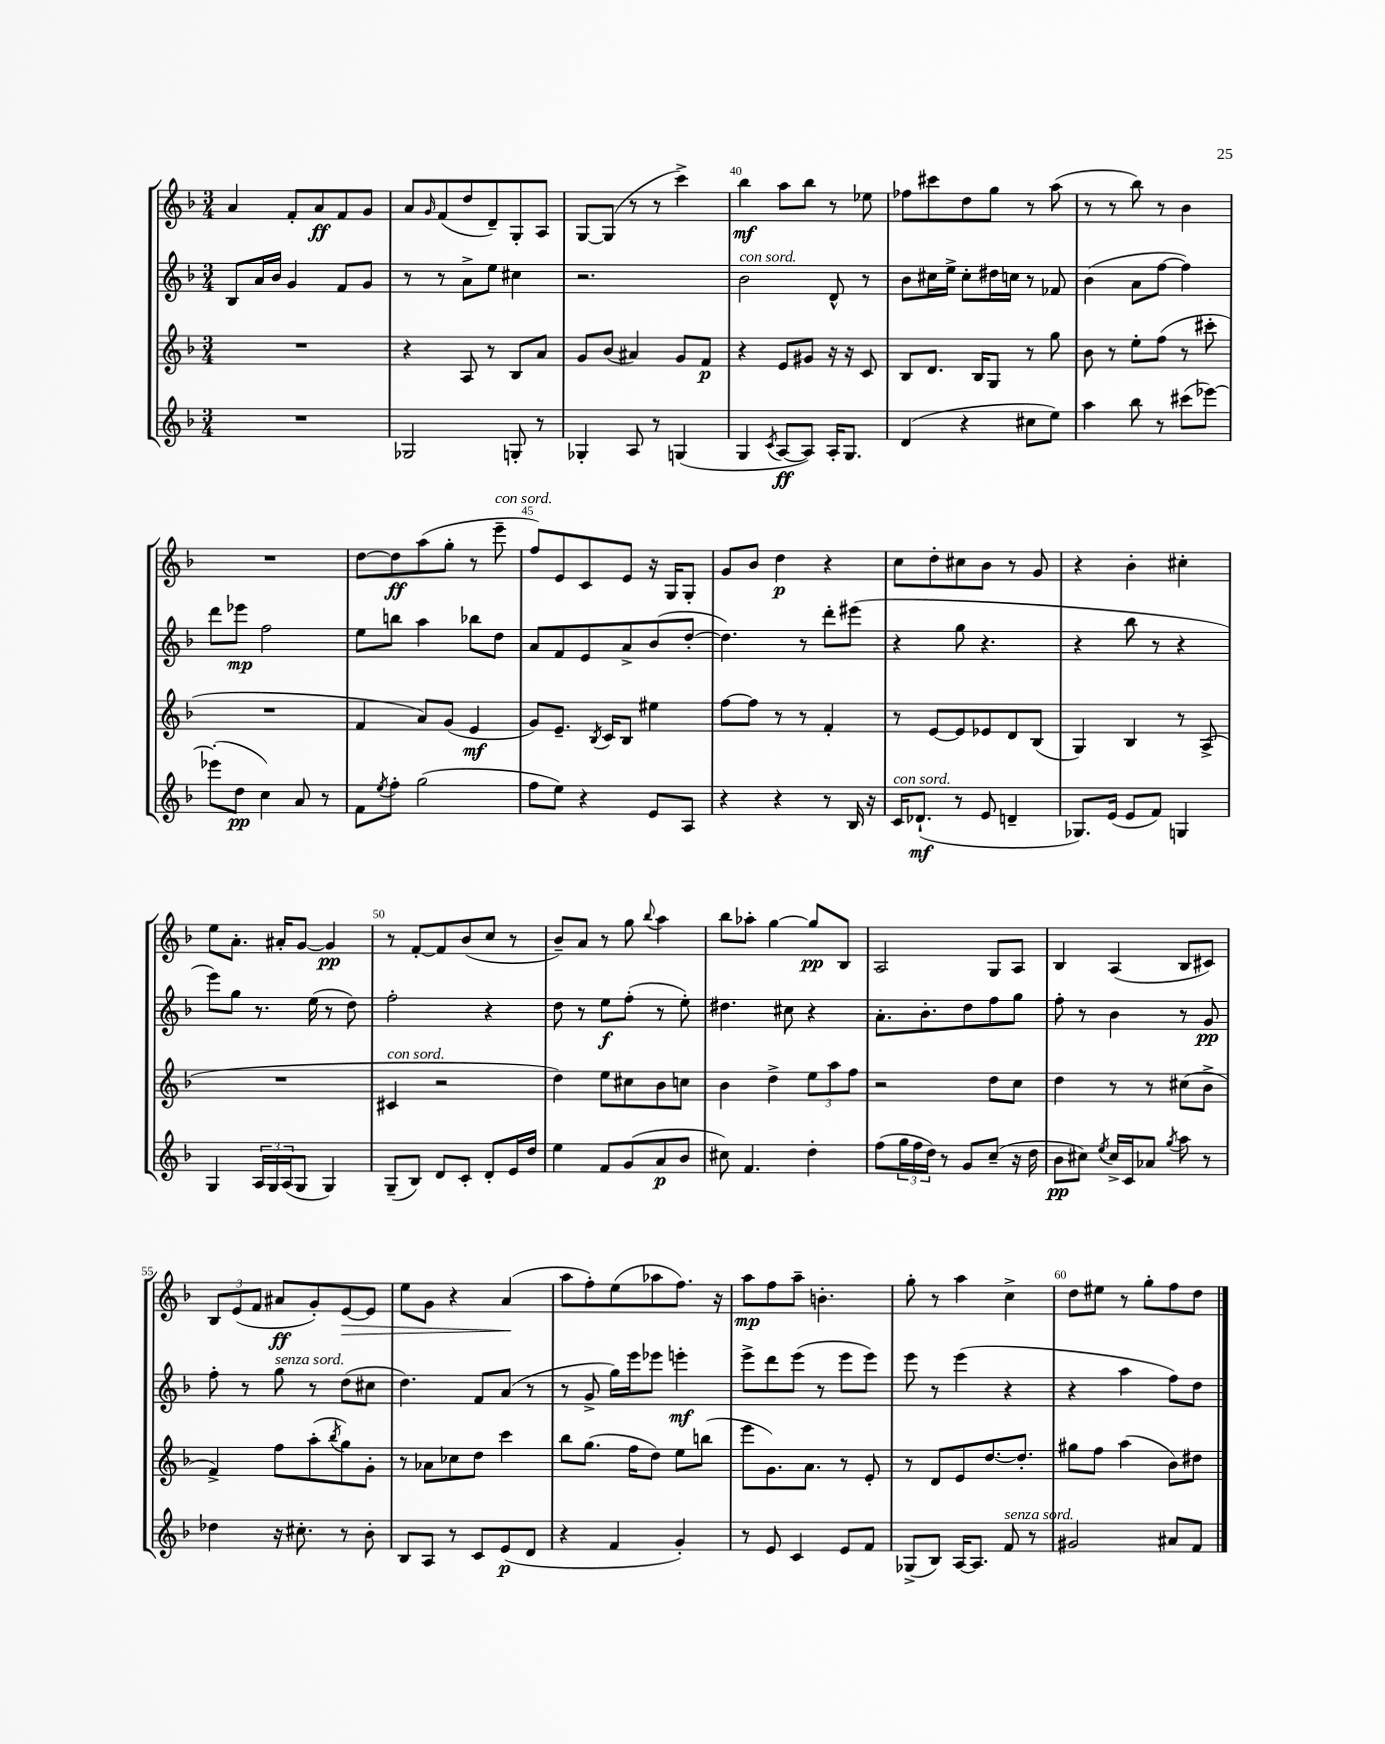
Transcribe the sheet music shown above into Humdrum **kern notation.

**kern	**kern	**kern	**kern
*staff4	*staff3	*staff2	*staff1
*clefG2	*clefG2	*clefG2	*clefG2
*k[b-]	*k[b-]	*k[b-]	*k[b-]
*M3/4	*M3/4	*M3/4	*M3/4
2.r	2.r	8B-/L	4a/
.	.	16a/L	.
.	.	16b-/JJ	.
.	.	4g/	8f'/L
.	.	.	8a/
.	.	8f/L	8f/
.	.	8g/J	8g/J
=	=	=	=
2G-/	4r	8r	8a/L
.	.	.	16qqg/
.	.	8r	(8f/
.	8A/	8a^\L	8dd/
.	8r	8ee\J	8d~/)
8G'/	8B-/L	4cc#\	8G'/
8r	8a/J	.	8A/J
=	=	=	=
4G-'/	8g/L	2.r	[8G/L
.	(8b-/J	.	(8G/]J
8A/	4a#/)	.	8r
8r	.	.	8r
(4G/	8g/L	.	4ccc^\)
.	8f/J	.	.
=	=	=	=
4G/	4r	2b-\	4bb-\
8qc/	.	.	.
[8A/L	8e/L	.	8aa\L
8A/]J)	8g#/J	.	8bb-\J
16A'/LK	16r	8d^^/	8r
8.G/J	16r	.	.
.	8c/	8r	8ee-\
=	=	=	=
(4d/	8B-/L	8b-\L	8ff-\L
.	8.d/J	16cc#\L	8ccc#\
.	.	16ee^\JJ	.
4r	.	8cc#'\L	8dd\
.	16B-/LK	.	.
.	8G/J	16dd#\L	8gg\J
.	.	16cc\JJ	.
8cc#\L	8r	8r	8r
8ee\J)	8gg\	8f-/	(8aa\
=	=	=	=
4aa\	8b-\	(4b-\	8r
.	8r	.	8r
8bb-\	8ee'\L	8a\L	8bb-\)
8r	(8ff\J	[8ff\J	8r
(8ccc#\L	8r	4ff\])	4b-\
[8eee-\J)	8ccc#'\	.	.
=	=	=	=
(8eee-'\]L	2.r	8ddd\L	2.r
8dd\J	.	8eee-\J	.
4cc\)	.	2ff\	.
8a/	.	.	.
8r	.	.	.
=	=	=	=
8f\L	4f/	8ee\L	[8dd\L
8qee/	.	.	.
8ff'\J	.	8bb\J	8dd\]
(2gg\	8a/L)	4aa\	(8aa\
.	(8g/J	.	8gg'\J
.	4e/	8bb-\L	8r
.	.	8dd\J	8eee~\
=	=	=	=
8ff\L	8g/L)	8a/L	8ff/L)
8ee\J)	8.e~/J	8f/	8e/
4r	.	8e/	8c/
.	8qB-/	.	.
.	16c/LK	.	.
.	8B-/J	8a^/	8e/J
8e/L	4ee#\	(8b-/	16r
.	.	.	16G/LK
8A/J	.	[8dd'/J	8G'/J
=	=	=	=
4r	[8ff\L	4.dd\])	8g/L
.	8ff\]J	.	8b-/J
4r	8r	.	4dd\
.	8r	8r	.
8r	4f'/	8ddd'\L	4r
16B-/	.	(8eee#\J	.
16r	.	.	.
=	=	=	=
16c/LK	8r	4r	8cc\L
(8.d-`/J	.	.	.
.	[8e/L	.	8dd'\
8r	8e/]	8gg\	8cc#\
8e/	8e-/	4.r	8b-\J
4d~/	8d/	.	8r
.	(8B-/J	.	8g/
=	=	=	=
8.G-/L)	4G/)	4r	4r
(16e/Jk	.	.	.
8e/L	4B-/	8bb-\	4b-'\
8f/J)	.	8r	.
4G/	8r	4r	4cc#'\
.	(8A^/	.	.
=	=	=	=
4G/	2.r	8eee\L)	8ee\L
.	.	8gg\J	8.a'\J
24A/LL	.	8.r	.
24G/	.	.	.
.	.	.	16a#'/LK
(24A/J	.	.	.
8G/J	.	.	[8g/J
.	.	(16ee\	.
4G/)	.	8r	4g/]
.	.	8dd\)	.
=	=	=	=
(8G~/L	4c#/	2ff'\	8r
8B-/J)	.	.	[8f'/L
8d/L	2r	.	8f/]
8c'/J	.	.	(8b-/
8d'/L	.	4r	8cc/J
16e/L	.	.	8r
16dd/JJ	.	.	.
=	=	=	=
4ee\	4dd\)	8dd\	8b-~/L)
.	.	8r	8a/J
8f/L	8ee\L	8ee\L	8r
(8g/	8cc#\	(8ff'\J	8gg\
.	.	.	8qqbb-/
8a/	8b-\	8r	4aa\
8b-/J	8cc\J	8ee'\)	.
=	=	=	=
8cc#\)	4b-\	4.dd#\	8bb-\L
4.f/	.	.	8aa-'\J
.	4dd^\	.	[4gg\
.	.	8cc#\	.
4dd'\	12ee\L	4r	8gg/]L
.	12aa\	.	.
.	.	.	8B-/J
.	12ff\J	.	.
=	=	=	=
(8ff\L	2r	8.a'\L	2A/
24gg\L	.	.	.
24ff\	.	.	.
.	.	8.b-'\	.
24dd\JJ)	.	.	.
8r	.	.	.
8g/L	.	8dd\	.
(8cc~/J	8dd\L	8ff\	8G/L
16r	8cc\J	8gg\J	8A/J
16dd\	.	.	.
=	=	=	=
8b-\L	4dd\	8ff'\	4B-/
8cc#\J)	.	8r	.
8qee/	.	.	.
16cc#^/LL	8r	4b-\	(4A/
16c/J	.	.	.
8a-/J	8r	.	.
8qgg/	.	.	.
8aa\	(8cc#\L	8r	8B-/L
8r	8b-^\J	8g/	8c#/J)
=	=	=	=
4dd-\	4f^/)	8ff'\	12B-/L
.	.	.	(12e/
.	.	8r	.
.	.	.	12f/J
16r	8ff\L	8gg\	8a#/L
8.cc#'\	.	.	.
.	(8aa'\	8r	8g'/)
.	8qbb-/	.	.
8r	8gg\)	(8dd\L	[8e/
8b-'\	8g'\J	8cc#\J	8e/]J
=	=	=	=
8B-/L	8r	4.dd\)	8ee\L
8A/J	8a-\L	.	8g\J
8r	8cc-\	.	4r
8c/L	8dd\J	8f/L	.
(8e/	4ccc\	(8a/J	(4a/
8d/J	.	8r	.
=	=	=	=
4r	8bb-\L	8r	8aa\L
.	(8.gg\J	8g^/	8ff'\)
4f/	.	16gg\LL)	(8ee\
.	16ff\LK	16eee\J	.
.	8dd\J)	8eee-\J	8aa-\
4g'/)	8ee\L	4eee'\	8.ff\J)
.	(8bb\J	.	.
.	.	.	16r
=	=	=	=
8r	8eee\L	8eee^\L	8aa\L
8e/	8.g\)	8ddd\	8ff\
4c/	.	(8eee\J	8aa~\J
.	8.a\J	.	.
.	.	8r	4.b'\
8e/L	8r	8eee\L	.
8f/J	8e'/	8eee\J)	.
=	=	=	=
(8G-^/L	8r	8eee\	8gg'\
8B-/J)	8d/L	8r	8r
[16A/LK	8e/	(4eee\	4aa\
8.A/]J	.	.	.
.	[8.dd/	.	.
8f/	.	4r	4cc^\
.	8.dd'/]J	.	.
8r	.	.	.
=	=	=	=
2g#/	8gg#\L	4r	8dd\L
.	8ff\J	.	8ee#\J
.	(4aa\	4aa\	8r
.	.	.	8gg'\L
8a#/L	8b-\L)	8ff\L)	8ff\
8f/J	8dd#\J	8dd\J	8dd\J
==	==	==	==
*-	*-	*-	*-
